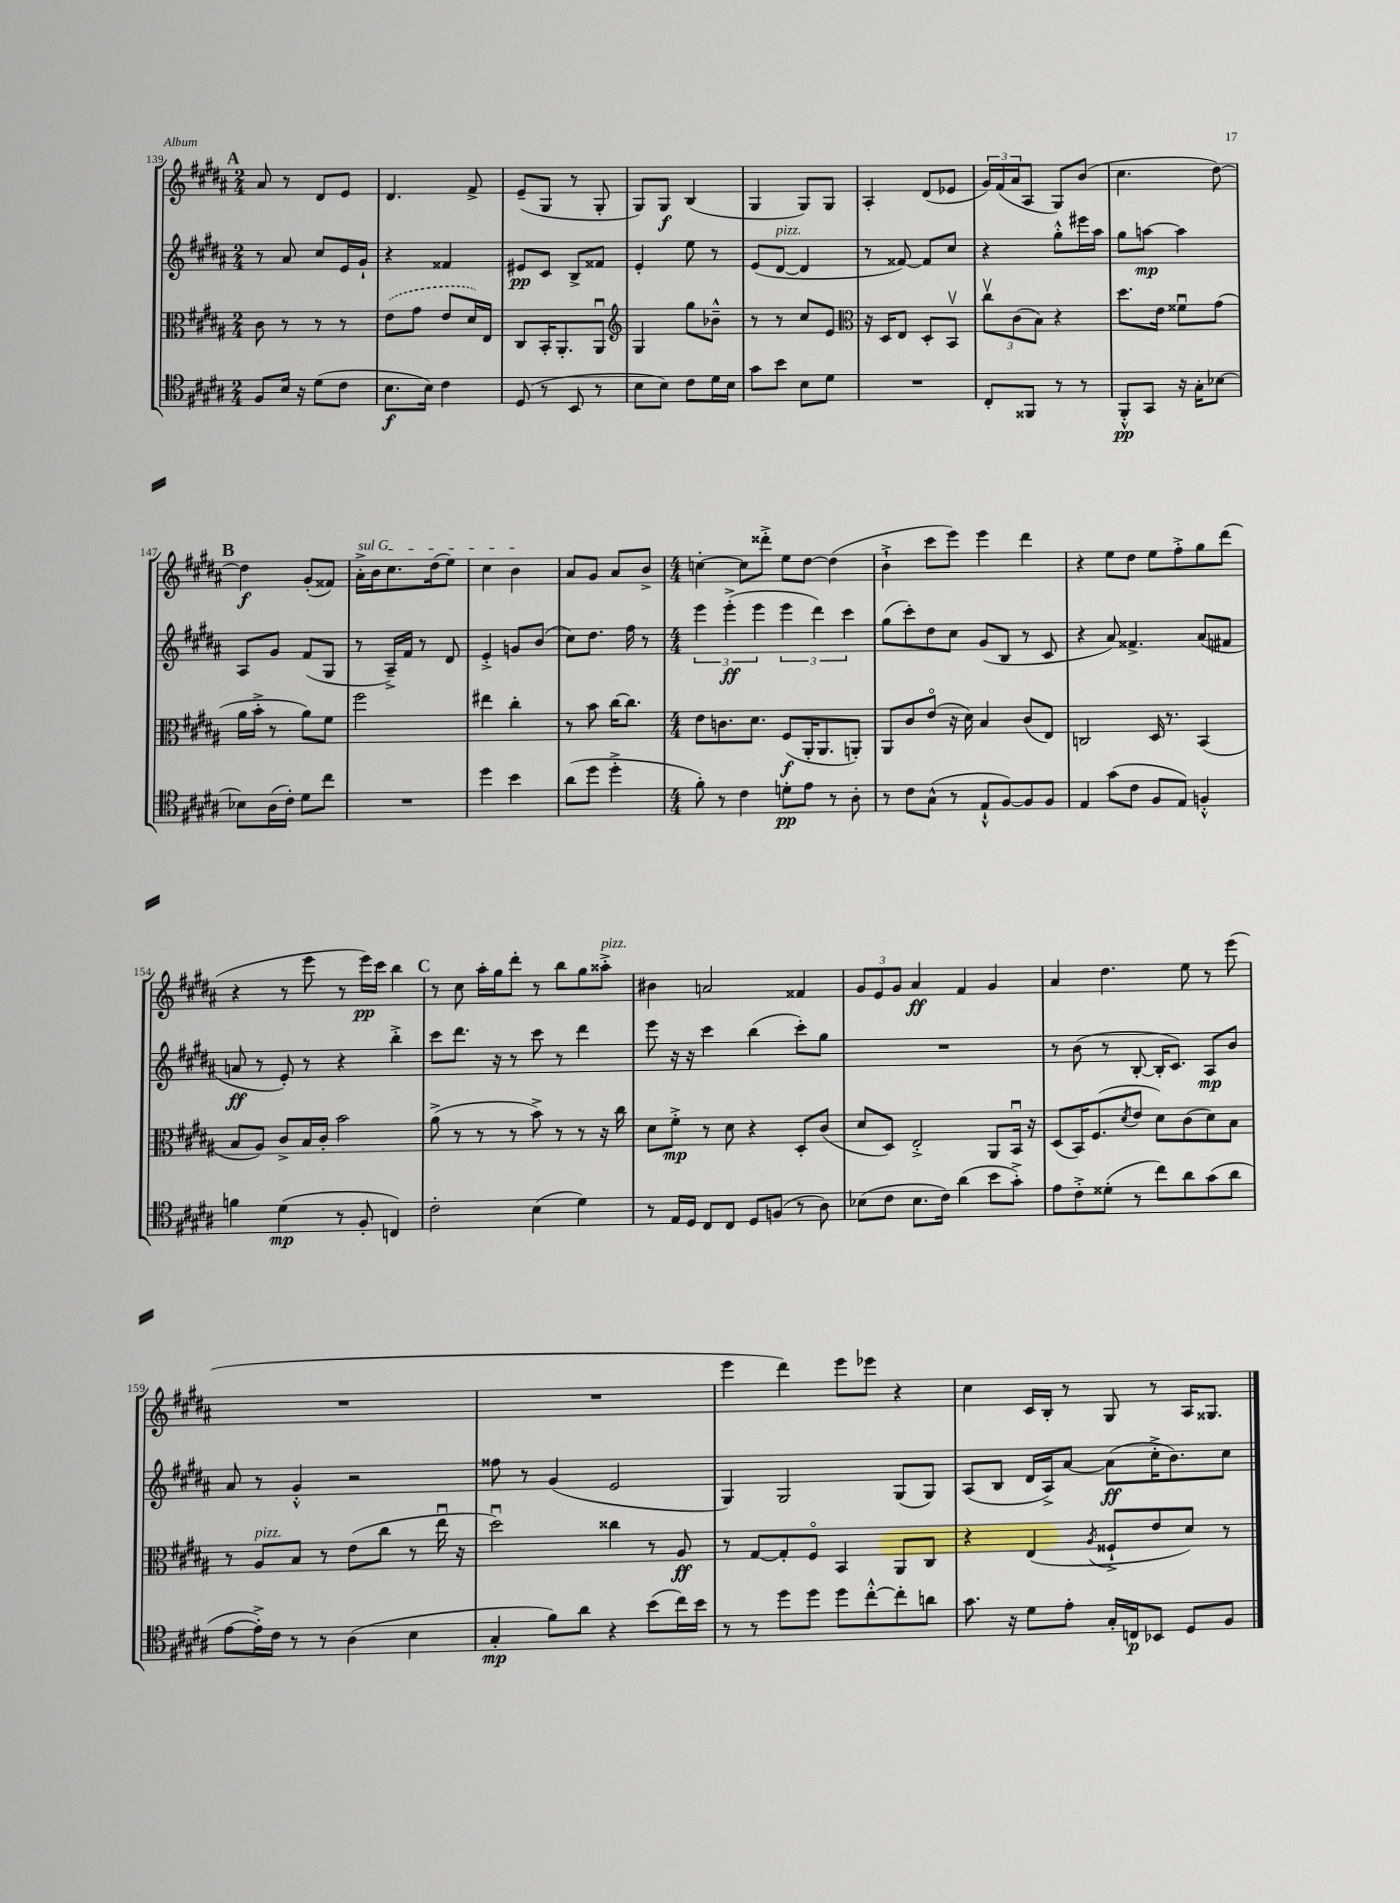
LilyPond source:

<<
\new StaffGroup <<
\new Staff = "s0" {
    \clef treble \key b \major \numericTimeSignature \time 2/4
    \mark \markup { \bold "A" } ais'8 r8 dis'8 e'8 |
    dis'4. fis'8-> |
    e'8--( gis8 r8 gis8-. |
    gis8) gis8\f b4( |
    gis4 gis8) gis8 |
    ais4-. dis'8( ees'8 |
    \tuplet 3/2 { gis'16) fis'16( ais'16 } ais8 gis8) b'8( |
    cis''4. dis''8~) |
    \mark \markup { \bold "B" } dis''4\f gis'8-.( fisis'8) |
    \once \override TextSpanner.bound-details.left.text = \markup { \italic "sul G" } ais'16-.->\startTextSpan b'16 cis''8. dis''16( e''8) |
    cis''4 b'4\stopTextSpan |
    ais'8 gis'8 ais'8 b'8-> |
    \numericTimeSignature \time 4/4 c''4~-. c''8 disis'''8-.-> e''8 dis''8~ dis''4( |
    b'4-!-> cis'''8 e'''8) e'''4 dis'''4 |
    r4 e''8 dis''8 e''8 fis''8-.-> gis''8 dis'''8( |
    r4 r8 e'''8 r8 e'''16\pp) cis'''16 b''4 |
    \mark \markup { \bold "C" } r8 cis''8 ais''16-. gis''16 dis'''8-. r8 b''8 gis''8 aisis''8-.->^\markup { \italic "pizz." } |
    bis'4 a'2 fisis'4 |
    \tuplet 3/2 { gis'8 e'8 gis'8 } ais'4\ff fis'4 gis'4 |
    ais'4 dis''4. e''8 r8 e'''8( |
    R1 |
    R1 |
    e'''4 dis'''4) e'''8 ees'''8 r4 |
    cis''4 cis'16 b16-. r8 gis8 r8 ais16 gisis8. \bar "|." |
}
\new Staff = "s1" {
    \clef treble \key b \major \numericTimeSignature \time 2/4
    \mark \markup { \bold "A" } r8 ais'8 cis''8 e'16 gis'16-! |
    r4 fisis'4 |
    eis'8\pp cis'8 b8-> fisis'8 |
    e'4-. e''8 r8 |
    e'8( dis'8~^\markup { \italic "pizz." } dis'4 |
    r8 fisis'8~) fisis'8 cis''8 |
    r4 gis''8-.-^ eis'''16 ais''16 |
    gis''8 a''8~\mp a''4 |
    \mark \markup { \bold "B" } ais8 gis'8 fis'8( gis8 |
    r8 ais16--->) fis'16 r8 dis'8 |
    e'4-.-> g'8 b'8( |
    cis''8) dis''8. fis''16 r8 |
    \numericTimeSignature \time 4/4 \tuplet 3/2 { e'''4 e'''4-.->\ff( e'''4 } \tuplet 3/2 { e'''4 dis'''4) cis'''4 } |
    gis''8( cis'''8-.) dis''8 cis''8 gis'8( b8 r8 cis'8 |
    r4 ais'8) fisis'4.-> ais'8( fis'8 |
    a'8\ff r8 e'8-.) r8 r4 b''4-.-> |
    \mark \markup { \bold "C" } cis'''8 dis'''8. r16 r8 cis'''8 r8 dis'''4 |
    e'''8 r16 r16 cis'''4 b''4( cis'''8-.) gis''8 |
    R1 |
    r8 b'8( r8 b8~-. b16-. cis'8.) ais8\mp b'8 |
    ais'8 r8 gis'4-.-^ r2 |
    fisis''8 r8 gis'4( e'2 |
    gis4) gis2 gis8( gis8) |
    ais8( b8 dis'16 ais16->) ais'8~ ais'8\ff( cis''16-.-> b'8.) cis''8 \bar "|." |
}
\new Staff = "s2" {
    \clef alto \key b \major \numericTimeSignature \time 2/4
    \mark \markup { \bold "A" } cis'8 r8 r8 r8 |
    \once \slurDashed e'8( gis'8 e'8 dis'16) e16 |
    cis8 b,16-. ais,8.-. ais,8\downbow |
    \clef treble gis4 gis''8 bes'8---^ |
    r8 r8 cis''8 e'8 |
    \clef alto r16 dis16 e8 dis8-. b,8\upbow |
    \tuplet 3/2 { cis''8\upbow cis'8( b8) } r4 |
    dis''8. e'16 fisis'8\downbow gis'8( |
    \mark \markup { \bold "B" } ais'16 b'16-.-> r8 ais'8) fis'8 |
    fis''2 |
    eis''4 cis''4-. |
    r8 b'8 cis''16~ cis''8. |
    \numericTimeSignature \time 4/4 e'8 c'8. dis'8. fis8\f( ais,16-. ais,8. a,8-.) |
    ais,8 cis'8 e'8\flageolet( r16 dis'16) b4 cis'8( e8) |
    c2 dis16 r8. b,4( |
    b8 ais8) cis'8-> b16 cis'16-. b'2 |
    \mark \markup { \bold "C" } ais'8->( r8 r8 r8 b'8->) r8 r8 r16 cis''16 |
    dis'8 fis'8-.->\mp r8 dis'8 r4 dis8-. cis'8( |
    dis'8 dis8) e2-.-> ais,8 b,16\downbow r16 |
    dis8( b,16) fis8.( \acciaccatura { dis'8 } e'8 dis'8) cis'8( dis'8) b8 |
    r8 ais8^\markup { \italic "pizz." } b8 r8 e'8( cis''8 r8 e''16\downbow r16 |
    dis''2\downbow) cisis''4 r8 ais8\ff |
    r8 gis8~ gis8-. fis8\flageolet b,4 ais,8 cis8 |
    r4 e4( \acciaccatura { ais8 } fisis8-!-> e'8 dis'8) r8 \bar "|." |
}
\new Staff = "s3" {
    \clef tenor \key b \major \numericTimeSignature \time 2/4
    \mark \markup { \bold "A" } fis8 b16 r16 dis'8( cis'8 |
    b8.\f b16) cis'4 |
    dis8( r8 b,8 r8 |
    b8 b8) cis'8 dis'16 b16 |
    gis'8 b'8 b8 dis'8 |
    R2 |
    cis8-. fisis,8 r8 r8 |
    fis,8-.-^\pp gis,8 r16 gis16-. bes8~ |
    \mark \markup { \bold "B" } bes8 ais16( cis'16-.) dis'8 cis''8 |
    R2 |
    dis''4 b'4 |
    ais'8( dis''8 dis''4-.-> |
    \numericTimeSignature \time 4/4 fis'8-.) r8 cis'4 d'8-.\pp e'8 r8 ais8-. |
    r8 cis'8 gis8-^( r8 e8-!-^ fis8~) fis8 fis8 |
    e4 gis'8( cis'8 fis8 e8) f4-.-^ |
    f'4 dis'4\mp( r8 fis8-. c4) |
    \mark \markup { \bold "C" } cis'2-. b4( dis'4) |
    r8 e16 dis16 cis8 cis8 dis8 f8( r8 ais8) |
    bes8( cis'8 bes8. cis'16) ais'4( b'8 gis'8-.->) |
    e'8 cis'8-.-> disis'8-.( r8 cis''8) ais'8 gis'8( ais'8 |
    e'8~ e'16-.->) cis'16 r8 r8 ais4( b4 |
    gis4-.\mp fis'8) ais'8 r4 b'8( cis''16) b'16 |
    r8 r8 dis''8 dis''8 dis''8 cis''8~-.-^ cis''8-. a'8 |
    gis'8. r16 dis'8 e'8-. gis16-. c16\p bes,8 dis8 fis8 \bar "|." |
}
>>
>>
\layout { \context { \Score currentBarNumber = #139 } }
